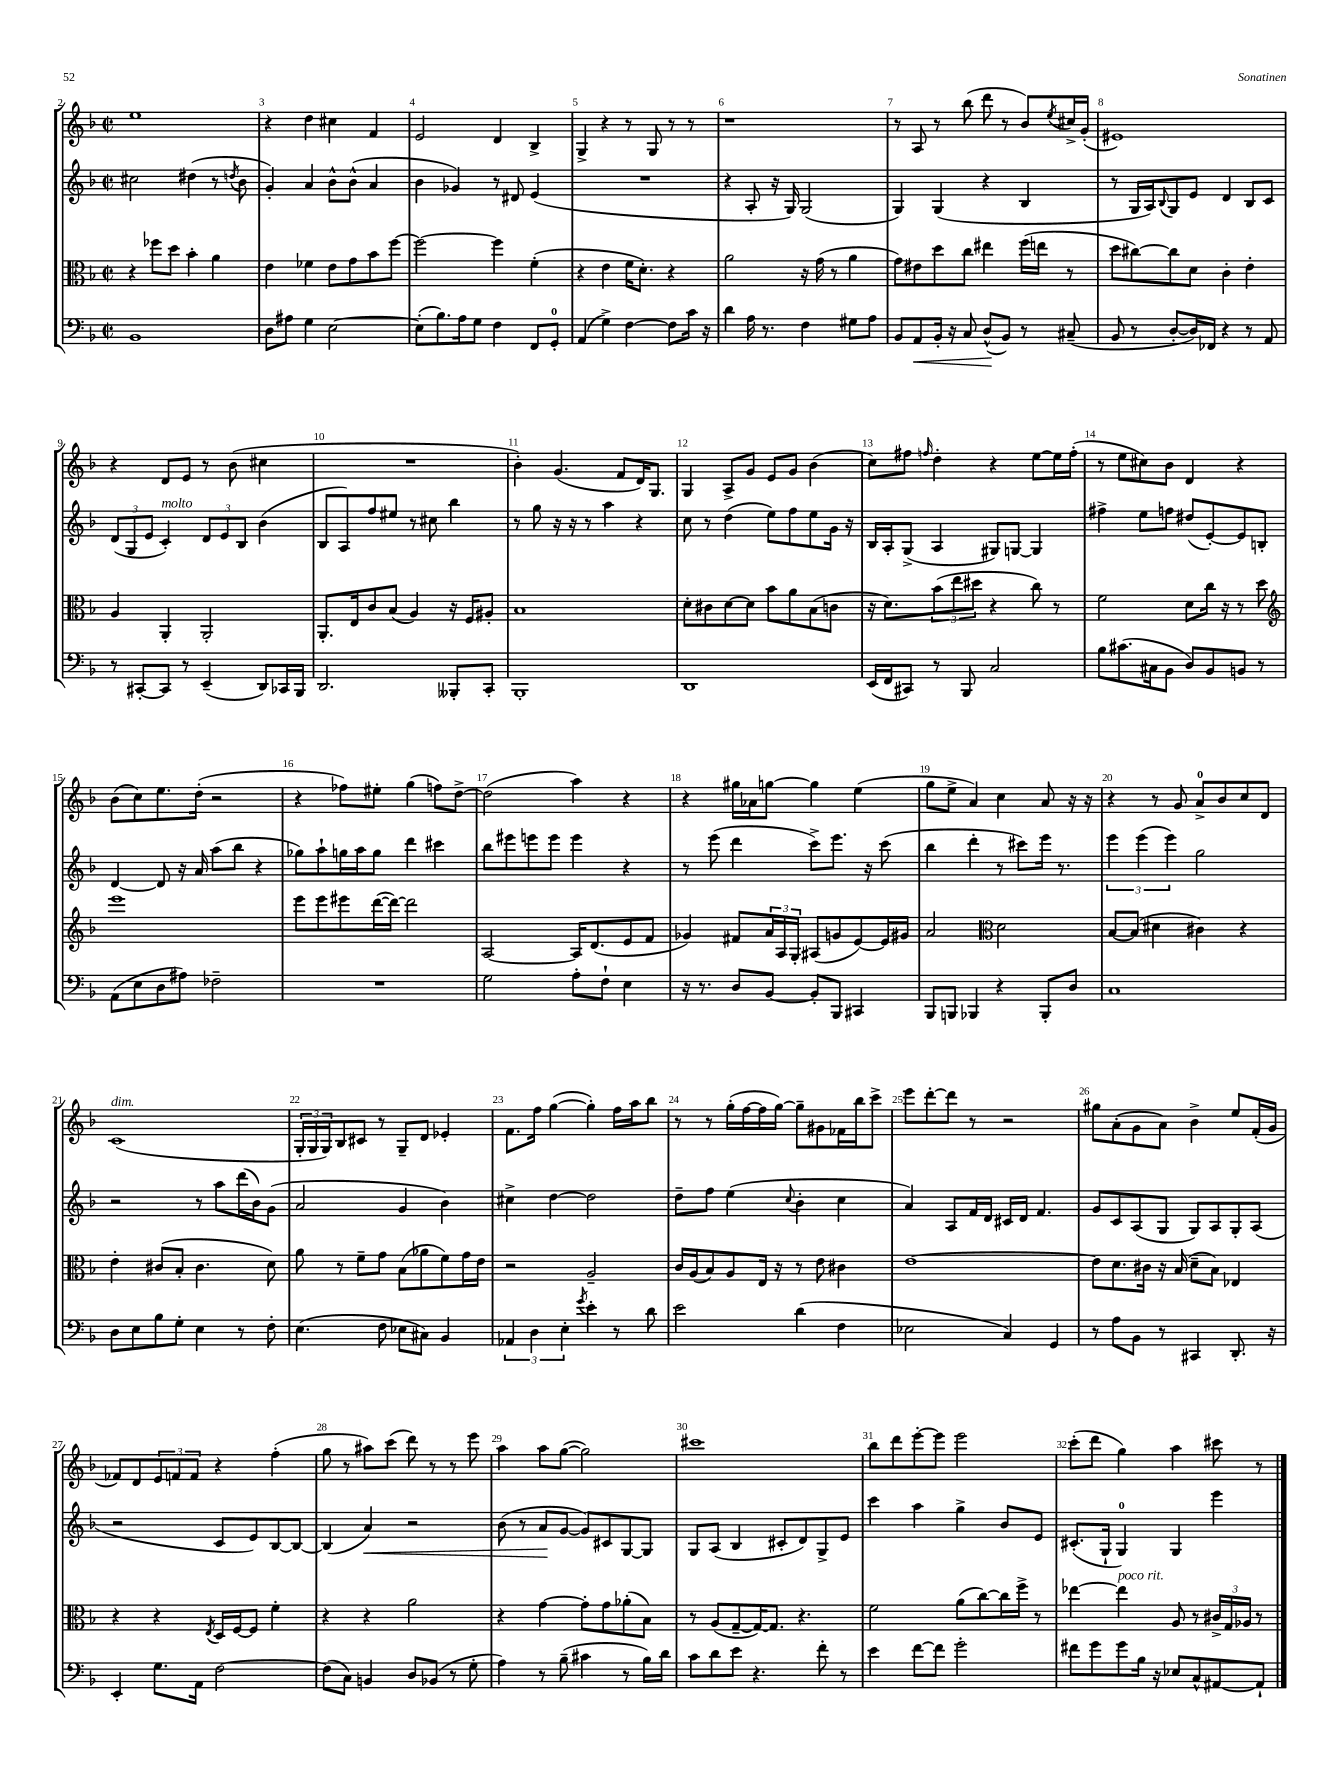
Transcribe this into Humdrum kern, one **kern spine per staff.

**kern	**kern	**kern	**kern
*staff4	*staff3	*staff2	*staff1
*clefF4	*clefC3	*clefG2	*clefG2
*k[b-]	*k[b-]	*k[b-]	*k[b-]
*M2/2	*M2/2	*M2/2	*M2/2
*met(c|)	*met(c|)	*met(c|)	*met(c|)
1BB-	4r	2cc#	1ee
.	8ff-	.	.
.	8dd	.	.
.	4b-'	(4dd#	.
.	4a	8r	.
.	.	8qdd	.
.	.	8b-	.
=	=	=	=
8D	4e	4g')	4r
8A#	.	.	.
4G	4f-	4a	4dd
[2E	8e	8b-^^	4cc#
.	8g	(8b-^^	.
.	8b-	4a	4f
.	[8ff	.	.
=	=	=	=
(8E']	2ff_	4b-	2e
8.B-)	.	.	.
.	.	4g-)	.
16A	.	.	.
8G	.	.	.
4F	4ff]	8r	4d
.	.	8d#	.
8FF	(4f'	(4e	4B-^
8GG'	.	.	.
=	=	=	=
(4AA	4r	1r	4G^
4G^)	4e	.	4r
[4F	16f	.	8r
.	8.d')	.	.
.	.	.	8G
8F]	4r	.	8r
16c	.	.	8r
16r	.	.	.
=	=	=	=
4d	2a	4r	1r
16A	.	8A'	.
8.r	.	.	.
.	.	16r	.
.	.	16G)	.
4F	16r	(2G	.
.	(16g	.	.
.	8r	.	.
8G#	4a	.	.
8A	.	.	.
=	=	=	=
8BB-	8g)	4G)	8r
8AA	8e#	.	8A
16BB-'	8dd	(4G	8r
16r	.	.	.
8C	8cc	.	(8bb-
(8D^^	4ee#	4r	8ddd
8BB-)	.	.	8r
8r	(16ff	4B-	8b-)
.	16ee	.	.
.	.	.	8qee
(8C#~	8r	.	16cc#^
.	.	.	(16g'
=	=	=	=
8BB-	8dd	8r	1e#)
8r	[8cc#)	16G	.
.	.	16A)	.
.	.	8qqB-	.
[8D'	8cc#]	8G	.
16D])	8d	8e	.
16FF-	.	.	.
4r	4c'	4d	.
8r	4e'	8B-	.
8AA	.	8c	.
=	=	=	=
8r	4A	(12d	4r
.	.	12G	.
[8CC#'	.	.	.
.	.	12e	.
8CC#]	4AA'	4c')	8d
8r	.	.	8e
(4EE~	2AA'	12d	8r
.	.	12e	.
.	.	.	(8b-
.	.	12B-	.
8DD)	.	(4b-	4cc#
16CC-	.	.	.
16BBB-	.	.	.
=	=	=	=
2.DD	8.AA'	8B-	1r
.	.	8A)	.
.	16E	.	.
.	8c	8ff	.
.	(8B-	8ee#	.
.	4A)	8r	.
.	.	8cc#	.
8BBB--'	16r	4bb-	.
.	16F	.	.
8CC'	8A#'	.	.
=	=	=	=
1BBB-'	1B-	8r	4b-')
.	.	8gg	.
.	.	16r	(4.g
.	.	16r	.
.	.	8r	.
.	.	4aa	.
.	.	.	8f
.	.	4r	16d)
.	.	.	8.G
=	=	=	=
1DD	8d'	8cc	4G
.	8c#	8r	.
.	[8d	(4dd	8A^
.	8d]	.	8g
.	8b-	8ee)	8e
.	8a	8ff	8g
.	(8B-	8ee	(4b-
.	8c	16g	.
.	.	16r	.
=	=	=	=
(16EE	16r	16B-	8cc)
16FF	8.d)	16A'	.
8CC#)	.	(8G^	8ff#
.	.	.	16qqff
8r	(12b-	4A	4dd'
.	12ee	.	.
8BBB-	.	.	.
.	12dd#	.	.
2C	4r	8G#)	4r
.	.	[8G	.
.	8cc)	4G]	[8ee
.	8r	.	16ee]
.	.	.	(16ff'
=	=	=	=
8B-	2f	4ff#^	8r
(8.c#	.	.	8ee
.	.	8ee	8cc#)
16C#	.	.	.
8BB-	.	8ff	8b-
8D)	8d	(8dd#	4d
8BB-	16cc	[8e')	.
.	16r	.	.
8BB	8r	8e]	4r
8r	8dd	8B'	.
=	=	=	=
*	*clefG2	*	*
(8AA	1eee	[4d	(8b-
8E	.	.	8cc)
8D	.	8d]	8.ee
8A#)	.	16r	.
.	.	16a	(16dd'
2F-~	.	(8aa	2r
.	.	8bb-	.
.	.	4r	.
=	=	=	=
1r	8eee	8gg-)	4r
.	8eee	8aa`	.
.	8eee#	16gg	8ff-)
.	.	16aa	.
.	([16ddd	8gg	8ee#'
.	16ddd_)	.	.
.	2ddd]	4ddd	(4gg
.	.	4ccc#	8ff)
.	.	.	[8dd^
=	=	=	=
2G	[2A	8bb-	(2dd]
.	.	8eee#	.
.	.	8eee	.
.	.	8eee	.
8A'	16A]	4eee	4aa)
.	(8.d	.	.
8F`	.	.	.
4E	8e	4r	4r
.	8f	.	.
=	=	=	=
16r	4g-)	8r	4r
8.r	.	.	.
.	.	(8eee	.
8D	8f#	4ddd	16gg#
.	.	.	16a-
[8BB-	24a	.	[8gg
.	24A	.	.
.	24G'	.	.
8BB-']	(8A#	8ccc^)	4gg]
8BBB-	8g	8.eee	.
4CC#	[8e)	.	(4ee
.	.	16r	.
.	16e]	(8ccc	.
.	16g#	.	.
=	=	=	=
8BBB-	2a	4bb-	8gg
8BBB	.	.	8ee^
4BBB-	.	4ddd'	4a)
*	*clefC3	*	*
4r	2d	8r	4cc
.	.	8ccc#)	.
8BBB-'	.	16eee	8a
.	.	8.r	.
8D	.	.	16r
.	.	.	16r
=	=	=	=
1C	[8B-	6eee	4r
.	(8B-]	.	.
.	.	(6eee	.
.	4d#	.	8r
.	.	6eee)	.
.	.	.	8g
.	4c#)	2gg	8a^
.	.	.	8b-
.	4r	.	8cc
.	.	.	8d
=	=	=	=
8D	4e'	2r	(1c
8E	.	.	.
8B-	(8c#	.	.
8G'	8B-'	.	.
4E	4.c#	8r	.
.	.	8aa	.
8r	.	(16ddd	.
.	.	16b-)	.
8F'	8d)	(8g	.
=	=	=	=
(4.E	8a	2a	24G'
.	.	.	24G
.	.	.	24G)
.	8r	.	8B-
.	8f~	.	8c#
8F	8g	.	8r
8E-	(8B-	4g	8G~
8C#)	8a-	.	8d
4BB-	8f)	4b-)	4e-'
.	16g	.	.
.	16e	.	.
=	=	=	=
6AA-	2r	4cc#^	8.f
6D	.	.	.
.	.	.	16ff
.	.	[4dd	([4gg
6E'	.	.	.
8qg	.	.	.
4e'	2A~	2dd]	4gg'])
8r	.	.	16ff
.	.	.	16aa
8d	.	.	8bb-
=	=	=	=
2e	16c	8dd~	8r
.	(16A	.	.
.	8B-)	8ff	8r
.	8A	(4ee	(16gg'
.	.	.	[16ff
.	16E	.	16ff]
.	16r	.	[16gg)
.	.	8qqcc	.
(4d	8r	4b-'	8gg~]
.	8e	.	8g#
4F	4c#	4cc	16f-
.	.	.	16bb-
.	.	.	8ccc^
=	=	=	=
2E-	[1e	4a)	8eee
.	.	.	[8ddd'
.	.	8A	8ddd]
.	.	16f	8r
.	.	16d	.
4C)	.	16c#	2r
.	.	16d	.
.	.	4.f	.
4GG	.	.	.
=	=	=	=
8r	8e]	8g	8gg#
8A	8.d	8c	(8a'
8BB-	.	(8A	8g
.	16c#	.	.
8r	16r	8G	8a)
.	(16B-	.	.
4CC#	8d~	8G)	4b-^
.	8B-)	8A	.
8.DD'	4E-	8G'	8ee
.	.	(8A	(16f'
16r	.	.	16g
=	=	=	=
4EE'	4r	2r	8f-)
.	.	.	8d
8.G	4r	.	12e
.	.	.	12f
.	.	.	12f
16AA	.	.	.
.	8qE	.	.
[2F	16D	8c	4r
.	[16F	.	.
.	8F]	8e)	.
.	4f'	[8B-	(4ff'
.	.	8B-_	.
=	=	=	=
(8F]	4r	(4B-]	8gg
8C)	.	.	8r
4BB	4r	4a)	8aa#)
.	.	.	(8ccc
8D	2a	2r	8ddd)
(8BB-	.	.	8r
8r	.	.	8r
8G'	.	.	8eee
=	=	=	=
4A)	4r	(8b-	4aa
.	.	8r	.
8r	[4g	8a	8aa
(8B-~	.	[8g	([8gg
4c#	8g']	8g])	2gg])
.	8g	8c#	.
8r	(8a-'	[8G	.
16B-)	8B-)	8G]	.
16d	.	.	.
=	=	=	=
8c	8r	8G	1ccc#
8d	(8A	(8A	.
8e	[8G~	4B-	.
4.r	16G_)	.	.
.	8.G]	.	.
.	.	8c#'	.
.	4.r	8d)	.
8f'	.	8G^	.
8r	.	8e	.
=	=	=	=
4e	2f	4ccc	8bb-
.	.	.	8ddd
[8f	.	4aa	[8eee'
8f]	.	.	8eee]
2g'	(8a	4gg^	2eee
.	[8cc)	.	.
.	16cc]	8b-	.
.	16ff^	.	.
.	8r	8e	.
=	=	=	=
8f#	[4ee-	(8.c#'	(8ccc'
8g	.	.	8ddd
.	.	16G`	.
8g	4ee-]	4G)	4gg)
16B-	.	.	.
16r	.	.	.
8E-	8A	4G	4aa
8C^^	8r	.	.
[8AA#	24c#^	4eee	8ccc#
.	24G	.	.
.	24A-	.	.
8AA#`]	8r	.	8r
==	==	==	==
*-	*-	*-	*-
